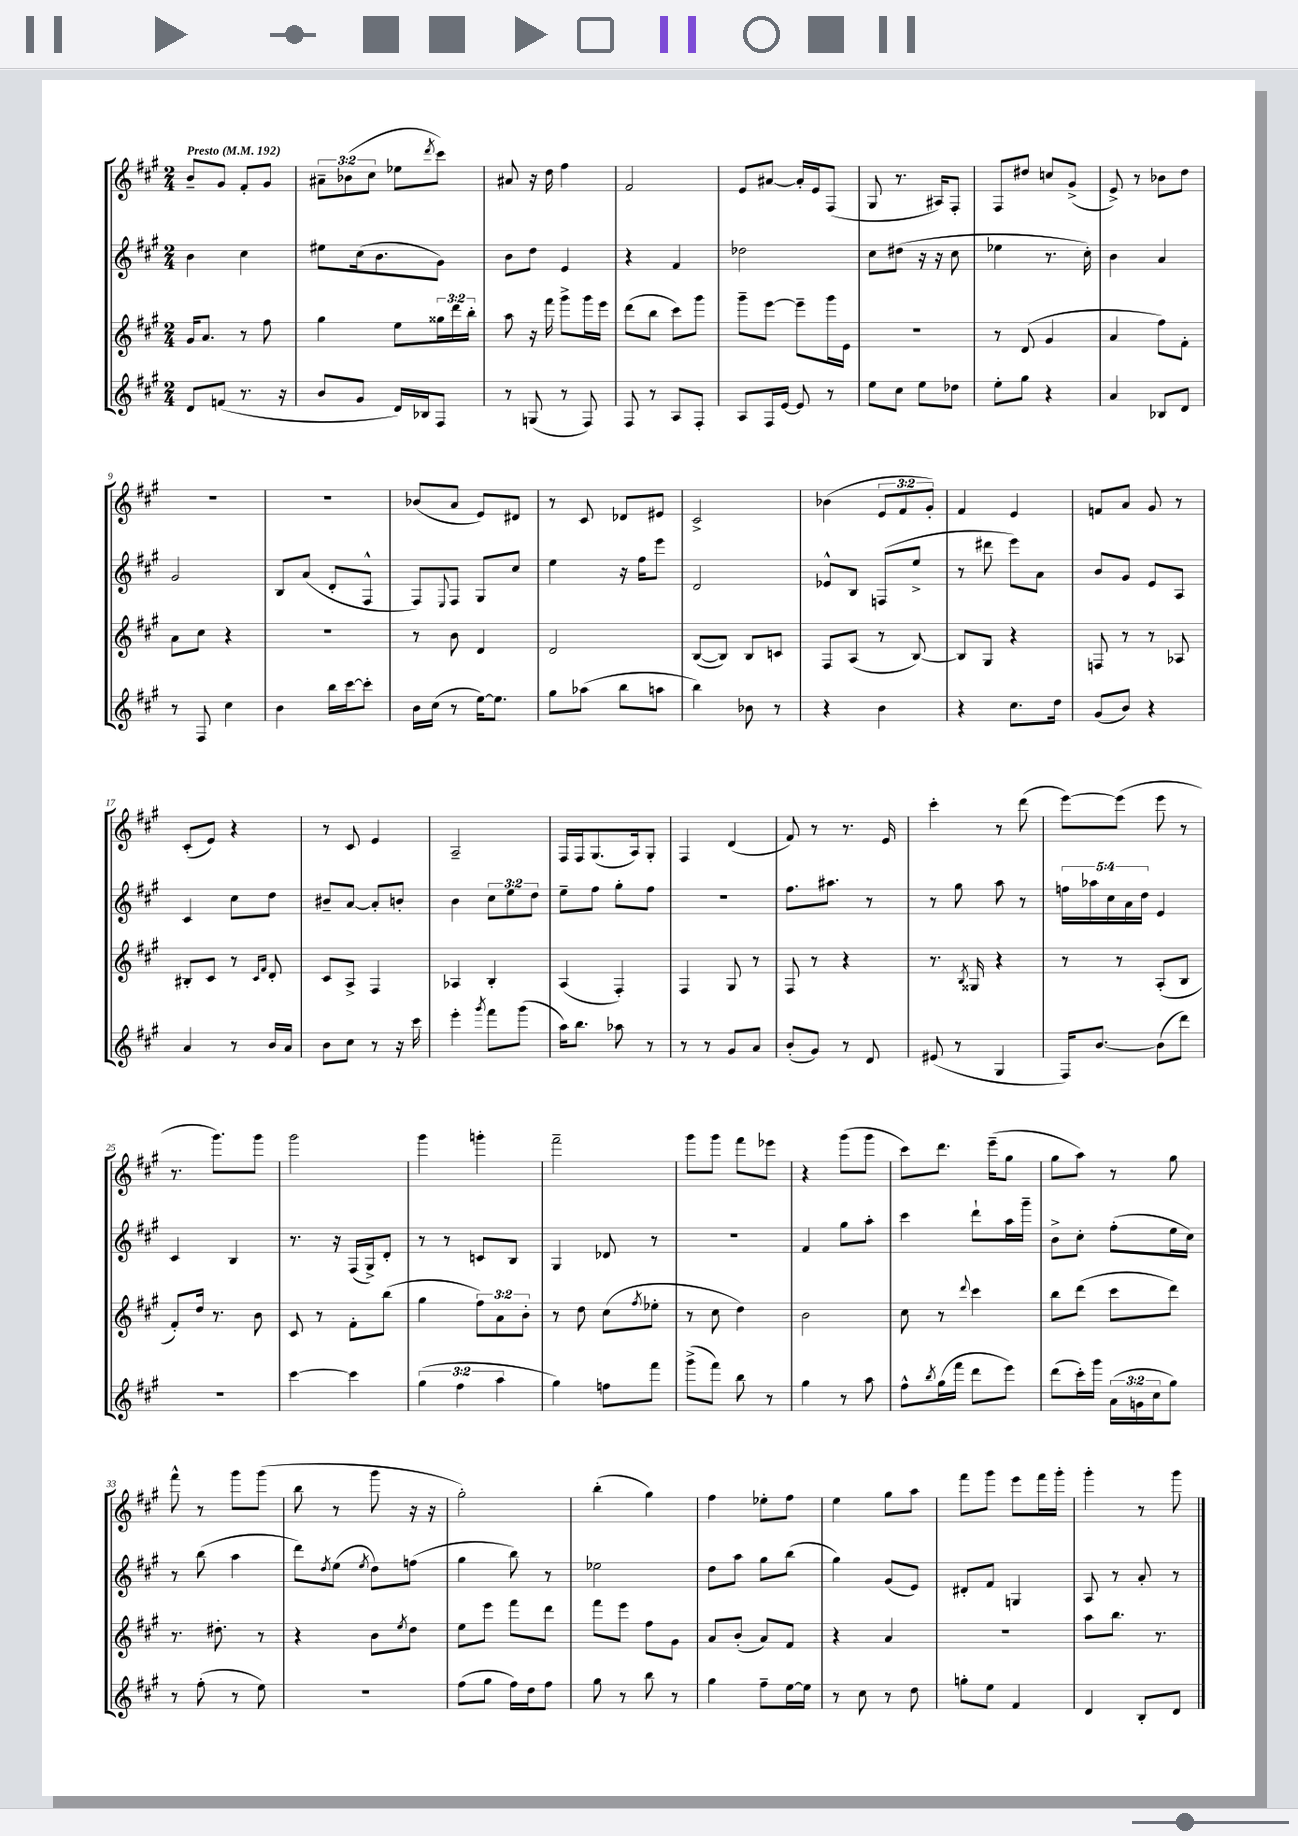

**kern	**kern	**kern	**kern
*staff4	*staff3	*staff2	*staff1
*clefG2	*clefG2	*clefG2	*clefG2
*k[f#c#g#]	*k[f#c#g#]	*k[f#c#g#]	*k[f#c#g#]
*M2/4	*M2/4	*M2/4	*M2/4
*MM192	*MM192	*MM192	*MM192
8d	16g#	4b	8b~
.	8.a	.	.
(8f	.	.	8g#
8.r	8r	4cc#	8f#'
.	8ff#	.	8g#
16r	.	.	.
=	=	=	=
8b	4gg#	8ee#	12a#~
.	.	.	(12b-
8g#	.	(16cc#	.
.	.	.	12cc#
.	.	8.b	.
16d)	8ee	.	8ee-
16B-	.	.	.
.	.	.	8qddd
8F#	24gg##	8g#)	8ccc#)
.	24ddd	.	.
.	24bb'	.	.
=	=	=	=
8r	8aa	8b	8a#
(8G	16r	8dd	16r
.	16fff#	.	16dd
8r	8ggg#^	4e	4ff#
8F#)	16ggg#	.	.
.	16eee	.	.
=	=	=	=
8F#	(8ddd	4r	2f#
8r	8bb	.	.
8A	8ccc#)	4f#	.
8F#'	8ggg#	.	.
=	=	=	=
8A	8ggg#~	2dd-	8e
16F#	[8eee	.	[8a#
[16e	.	.	.
8e]	8eee~]	.	16a#']
.	.	.	16e
8r	16ggg#	.	(8F#
.	16e	.	.
=	=	=	=
8ee	2r	8cc#	8G#
8cc#	.	(8dd#	8.r
8ee	.	16r	.
.	.	16r	16A#)
8dd-	.	8cc#	8F#'
=	=	=	=
8ee'	8r	4ee-	8F#
8gg#	(8d	.	8dd#
4r	4g#	8.r	8cc
.	.	.	(8g#^
.	.	16cc#')	.
=	=	=	=
4a	4a	4b	8e^)
.	.	.	8r
8B-	8ff#)	4a	8b-
8d	8f#'	.	8dd
=	=	=	=
8r	8a	2g#	2r
8F#	8cc#	.	.
4cc#	4r	.	.
=	=	=	=
4b	2r	8B	2r
.	.	(8a	.
16bb	.	8d'	.
[16ccc#	.	.	.
8ccc#']	.	8F#^^	.
=	=	=	=
16b	8r	8F#)	(8b-
(16cc#	.	.	.
.	.	8qqE	.
8r	8b	8F#	8a
[16ee)	4d	8G#	8e)
8.ee]	.	.	.
.	.	8cc#	8d#
=	=	=	=
8gg#	2d	4ee	8r
(8aa-	.	.	8c#
8bb	.	16r	8d-
.	.	16ff#	.
8aa	.	8eee	8e#
=	=	=	=
4bb)	([8B	2d	2c#^
.	8B])	.	.
8b-	8B	.	.
8r	8c	.	.
=	=	=	=
4r	8F#	8e-^^	(4b-
.	(8A	8B	.
4b	8r	(8F	12e
.	.	.	12f#
.	[8B)	8ee^	.
.	.	.	12g#')
=	=	=	=
4r	8B]	8r	4f#
.	8G#	8ddd#	.
8.cc#	4r	8eee)	4e
.	.	8a	.
16dd	.	.	.
=	=	=	=
(8g#	8F	8b	8f
8b)	8r	8g#	8a
4r	8r	8e	8g#
.	8A-	8A	8r
=	=	=	=
4a	8B#'	4c#	(8c#'
.	8c#	.	8e)
8r	8r	8cc#	4r
.	16qqc#	.	.
.	16qqf#	.	.
16b	8d'	8dd	.
16a	.	.	.
=	=	=	=
8b	8c#	8b#~	8r
8cc#	8A^	[8a	8c#
8r	4F#	8a']	4e
16r	.	8b'	.
16ccc#	.	.	.
=	=	=	=
4eee'	4A-	4b	2A~
8qggg#	.	.	.
8fff#	4B'	12cc#	.
.	.	12ee	.
(8ggg#	.	.	.
.	.	12dd	.
=	=	=	=
16aa)	(4A	8ee~	16F#
8.bb	.	.	16F#
.	.	8ff#	(8.G#
8aa-	4F#')	8gg#'	.
.	.	.	16A)
8r	.	8ff#	8G#'
=	=	=	=
8r	4F#	2r	4F#
8r	.	.	.
8g#	8G#	.	(4d
8a	8r	.	.
=	=	=	=
(8b'	8F#	8.ff#	8f#)
8g#)	8r	.	8r
.	.	8.aa#	.
8r	4r	.	8.r
8d	.	8r	.
.	.	.	16e
=	=	=	=
(8e#	8.r	8r	4ccc#'
8r	.	8gg#	.
.	8qB	.	.
.	16G##	.	.
4G#	4r	8aa	8r
.	.	8r	(8ddd
=	=	=	=
16F#)	8r	20ff	[8eee)
.	.	20aa-	.
[8.b	.	.	.
.	.	20cc#	.
.	8r	.	(8eee]
.	.	20a	.
.	.	20dd	.
(8b]	(8A'	4e	8eee
8ddd)	8B	.	8r
=	=	=	=
2r	8f#')	4c#	8.r
.	16dd	.	.
.	8.r	.	8.ggg#)
.	.	4B	.
.	8b	.	8ggg#
=	=	=	=
[4ccc#	8c#	8.r	2ggg#
.	8r	.	.
.	.	16r	.
4ccc#]	8f#'	(16F#	.
.	.	16G#^)	.
.	(8bb	8d'	.
=	=	=	=
(6gg#	4gg#	8r	4ggg#
.	.	8r	.
6ff#	.	.	.
.	12ff#)	8c	4ggg'
6aa	12a	.	.
.	.	8B	.
.	12b'	.	.
=	=	=	=
4gg#)	8r	4G#	2fff#~
.	8dd	.	.
8ff	(8cc#	8d-	.
.	8qff#	.	.
8fff#	8ee-'	8r	.
=	=	=	=
(8ggg#^	8r	2r	8ggg#
8fff#)	8cc#	.	8ggg#
8bb	4dd)	.	8fff#
8r	.	.	8eee-
=	=	=	=
4gg#	2b	4f#	4r
8r	.	8gg#	(8ggg#
8aa	.	8aa'	8ggg#
=	=	=	=
8ff#^^	8cc#	4ccc#	8ccc#)
8qbb	.	.	.
(16gg#	8r	.	8.ddd
16fff#	.	.	.
.	8qqddd	.	.
8ddd	4ccc#	8ddd`	.
.	.	.	(16eee~
8eee)	.	16aa	8gg#
.	.	16ggg#~	.
=	=	=	=
(8ddd	8bb	8b^	8gg#
16ccc#')	(8ddd	8cc#'	8aa)
16ggg#	.	.	.
(24a	8ccc#	(8ff#'	8r
24g	.	.	.
24cc#	.	.	.
8gg#)	8ddd)	16ee	8gg#
.	.	16cc#)	.
=	=	=	=
8r	8.r	8r	8fff#^^
(8ff#'	.	(8bb	8r
.	8.dd#'	.	.
8r	.	4aa	8ggg#
8ee)	8r	.	(8ggg#
=	=	=	=
2r	4r	8ddd)	8bb
.	.	8qdd	.
.	.	(8ee	8r
.	.	8qee	.
.	8b	8dd)	8ggg#
.	8qee	.	.
.	8dd	(8ff	16r
.	.	.	16r
=	=	=	=
(8ff#	8ee	4gg#	2gg#')
8gg#	8eee	.	.
16ff#)	8fff#	8bb)	.
16dd	.	.	.
8ff#	8ddd	8r	.
=	=	=	=
8gg#	8fff#	2ee-	(4bb'
8r	8eee	.	.
8bb	8ff#	.	4gg#)
8r	8g#	.	.
=	=	=	=
4gg#	8a	8dd	4ff#
.	(8b'	8aa	.
8ff#~	8a)	8gg#	8ee-'
[16ee	8f#	(8bb	8ff#
16ee]	.	.	.
=	=	=	=
8r	4r	4gg#)	4ee
8cc#	.	.	.
8r	4a	(8g#	8gg#
8dd	.	8e)	8aa
=	=	=	=
8gg'	2r	8d#'	8fff#
8ee	.	8f#	8ggg#
4f#	.	4G	8eee
.	.	.	16fff#
.	.	.	16ggg#'
=	=	=	=
4d	8aa	8A	4ggg#'
.	8.bb	8r	.
8B'	.	8a'	8r
.	8.r	.	.
8d	.	8r	8ggg#
==	==	==	==
*-	*-	*-	*-
